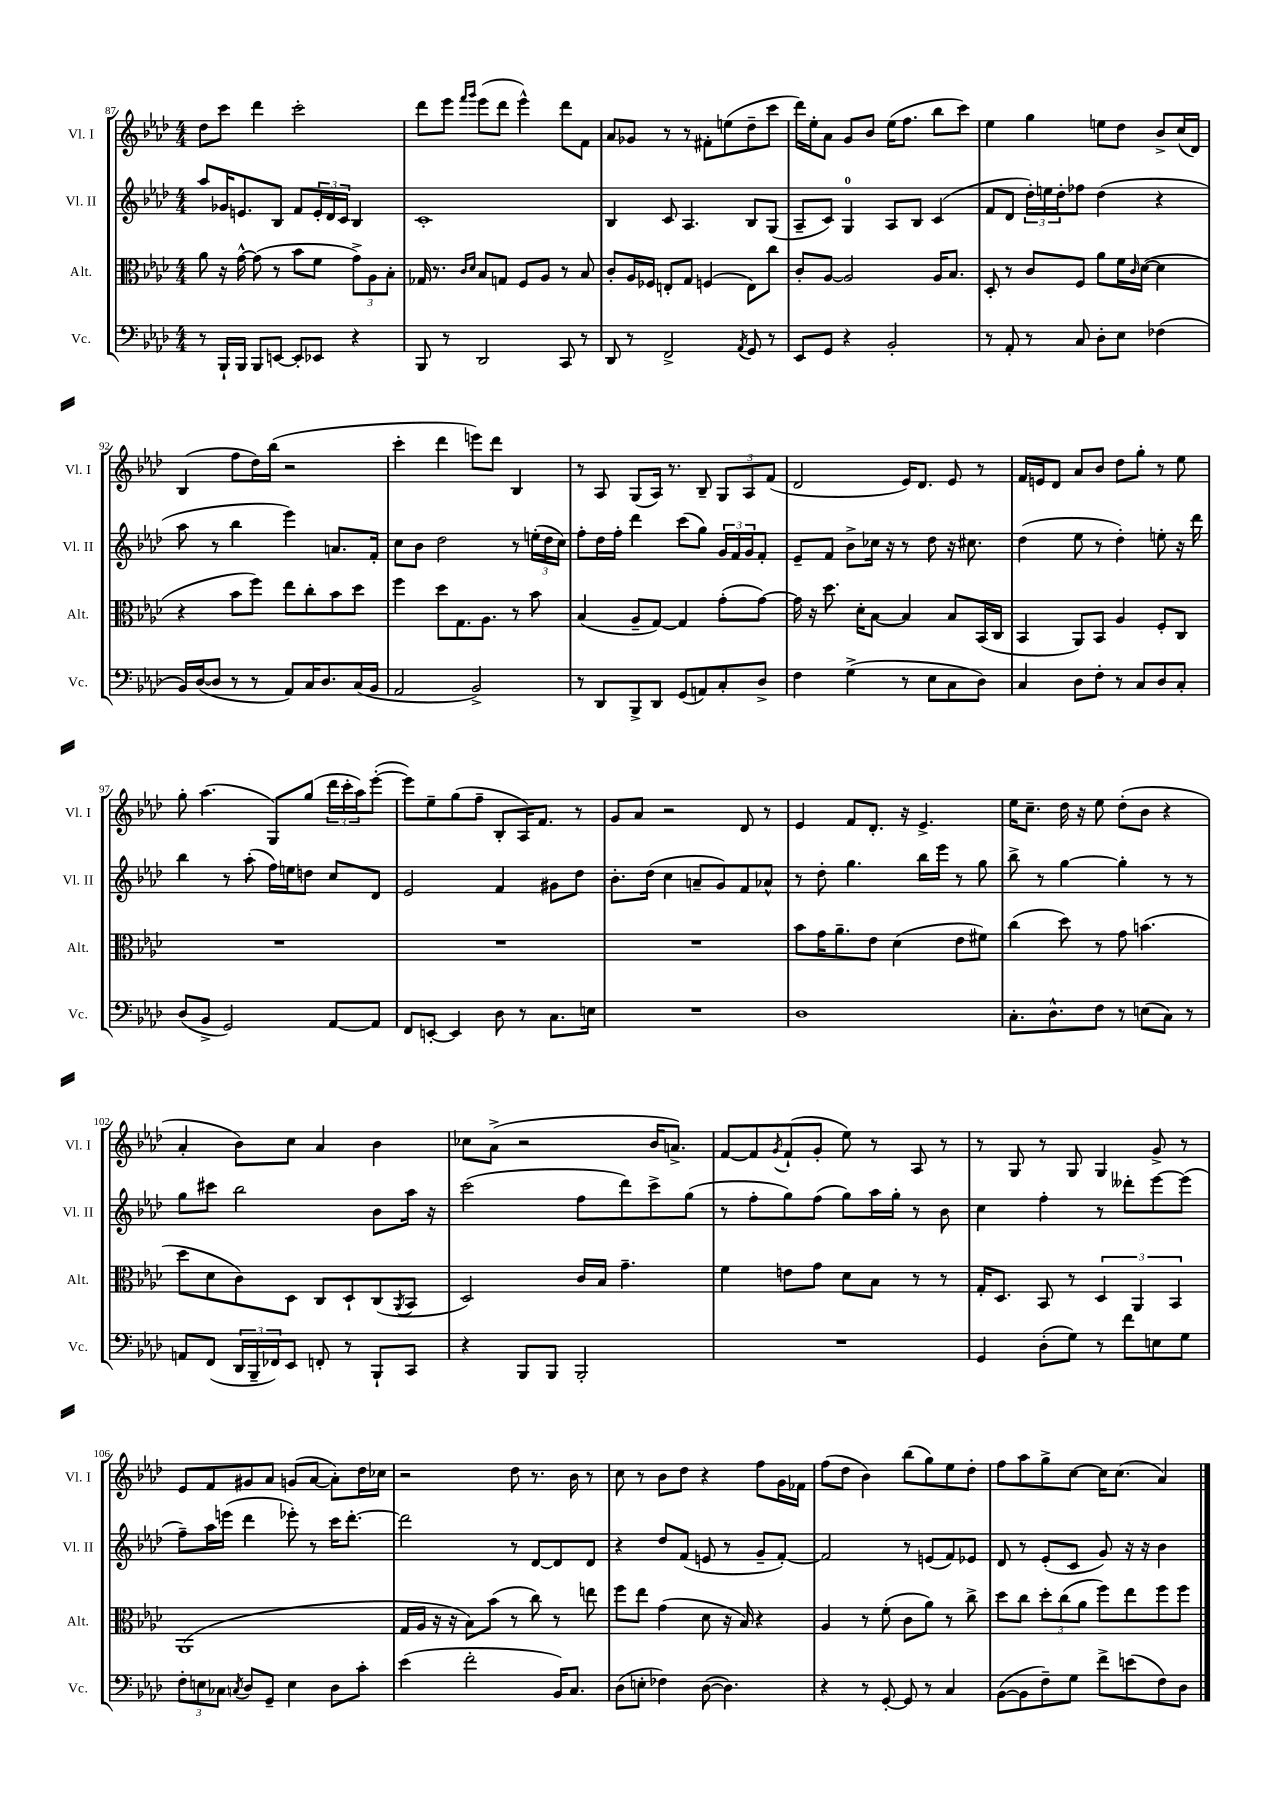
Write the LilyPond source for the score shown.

<<
\new StaffGroup <<
\new Staff = "s0" \with { instrumentName = "Vl. I" shortInstrumentName = "Vl. I" } {
    \clef treble \key aes \major \numericTimeSignature \time 4/4
    des''8 c'''8 des'''4 c'''2-. |
    des'''8 ees'''8 \grace { f'''16 g'''16 } ees'''8( des'''8 ees'''4-^) des'''8 f'8 |
    aes'8 ges'8 r8 r8 fis'8-. e''8( des''8-- c'''8 |
    des'''16) ees''16-. aes'8 g'8 bes'8 ees''16( f''8. bes''8 c'''8) |
    ees''4 g''4 e''8 des''8 bes'8-> c''16( des'16) |
    bes4( f''8 des''16) bes''16( r2 |
    c'''4-. des'''4 e'''8) des'''8 bes4 |
    r8 aes8 g8( aes16) r8. bes8-- \tuplet 3/2 { g8 aes8 f'8( } |
    des'2 ees'16) des'8. ees'8 r8 |
    f'16 e'16 des'8 aes'8 bes'8 des''8 g''8-. r8 ees''8 |
    g''8-. aes''4.( g8) g''8( \tuplet 3/2 { des'''16 c'''16-. aes''16) } ees'''8~-.( |
    ees'''8) ees''8-- g''8( f''8-- bes8-. aes16) f'8. r8 |
    g'8 aes'8 r2 des'8 r8 |
    ees'4 f'8 des'8.-. r16 ees'4.-> |
    ees''16 c''8.-- des''16 r16 ees''8 des''8-.( bes'8 r4 |
    aes'4-. bes'8) c''8 aes'4 bes'4 |
    ces''8 aes'8->( r2 bes'16 a'8.->) |
    f'8~ f'8 \acciaccatura { g'8 } f'8-!( g'8-. ees''8) r8 aes8 r8 |
    r8 g8 r8 g8 g4 g'8-> r8 |
    ees'8 f'8 gis'8 aes'8 g'8( aes'8~ aes'8-.) des''16 ces''16 |
    r2 des''8 r8. bes'16 r8 |
    c''8 r8 bes'8 des''8 r4 f''8 g'16 fes'16 |
    f''8( des''8 bes'4) bes''8( g''8) ees''8 des''8-. |
    f''8 aes''8 g''8-> c''8~ c''16 c''8.( aes'4) \bar "|." |
}
\new Staff = "s1" \with { instrumentName = "Vl. II" shortInstrumentName = "Vl. II" } {
    \clef treble \key aes \major \numericTimeSignature \time 4/4
    aes''8 ges'16 e'8. bes8 f'8 \tuplet 3/2 { e'16-. des'16 c'16 } bes4 |
    c'1-. |
    bes4 c'8 aes4. bes8 g8( |
    aes8-- c'8) g4-0 aes8 bes8 c'4( |
    f'8 des'8 \tuplet 3/2 { des''16-.) e''16 des''16-. } fes''8 des''4( r4 |
    aes''8 r8 bes''4 ees'''4) a'8. f'16-. |
    c''8 bes'8 des''2 r8 \tuplet 3/2 { e''16-.( des''16 c''16) } |
    f''8-. des''16 f''16-. des'''4 c'''8( g''8) \tuplet 3/2 { g'16 f'16 g'16 } f'8-. |
    ees'8-- f'8 bes'8-> ces''16 r16 r8 des''8 r16 cis''8. |
    des''4( ees''8 r8 des''4-.) e''8-. r16 des'''16 |
    bes''4 r8 aes''8-.( f''16) e''16 d''8 c''8 des'8 |
    ees'2 f'4 gis'8 des''8 |
    bes'8.-. des''16( c''4 a'8-- g'8) f'8 aes'8-^ |
    r8 des''8-. g''4. bes''16 ees'''16 r8 g''8 |
    bes''8-> r8 g''4~ g''4-. r8 r8 |
    g''8 cis'''8 bes''2 bes'8 aes''16 r16 |
    c'''2( f''8 des'''8) c'''8-> g''8( |
    r8 f''8-. g''8) f''8( g''8) aes''16 g''16-. r8 bes'8 |
    c''4 f''4-. r8 deses'''8-. ees'''8~ ees'''8( |
    f''8--) aes''16 e'''16( des'''4 ees'''8-.) r8 c'''16 des'''8.~-. |
    des'''2 r8 des'8~ des'8 des'8 |
    r4 des''8 f'8( e'8 r8 g'8-- f'8~-.) |
    f'2 r8 e'8( f'8) ees'8 |
    des'8 r8 ees'8-.( c'8 g'8) r16 r16 bes'4 \bar "|." |
}
\new Staff = "s2" \with { instrumentName = "Alt." shortInstrumentName = "Alt." } {
    \clef alto \key aes \major \numericTimeSignature \time 4/4
    aes'8 r16 g'16~-^ g'8( r8 bes'8 f'8 \tuplet 3/2 { g'8->) aes8 bes8-. } |
    ges16 r8. \grace { c'16 des'16 } bes8 g8 f8 aes8 r8 bes8 |
    c'8-. aes16 fes16 e8-. g8 f4( e8) c''8 |
    c'8-. aes8~ aes2 aes16 bes8. |
    des8-. r8 c'8 f8 aes'8 f'16 \grace { c'16 } des'16~( des'4 |
    r4 bes'8 f''8) ees''8 c''8-. bes'8 des''8 |
    f''4 des''8 g8. aes8. r8 bes'8 |
    bes4( aes8-- g8~) g4 g'8-.( g'8~) |
    g'16 r16 des''8. des'16-. bes8~ bes4 bes8 bes,16( c16 |
    bes,4 aes,8) bes,8 aes4 f8-. c8 |
    R1 |
    R1 |
    R1 |
    bes'8 g'16 aes'8.-- ees'8 des'4( ees'8 fis'8) |
    c''4( des''8) r8 g'8 b'4.( |
    des''8 des'8 c'8) des8 c8 des8-! c8( \acciaccatura { aes,8 } bes,8 |
    des2) c'16 bes16 g'4.-- |
    f'4 e'8 g'8 des'8 bes8 r8 r8 |
    g16-. des8. bes,8 r8 \tuplet 3/2 { des4 aes,4 bes,4 } |
    aes,1( |
    g16 aes16 r16 r16 bes8) bes'8( r8 c''8) r8 e''8 |
    f''8 ees''8 g'4( des'8 r16 bes16) r4 |
    aes4 r8 f'8-.( c'8 aes'8) r8 c''8-> |
    des''8 c''8 \tuplet 3/2 { des''8-. c''8( aes'8 } f''8) ees''8 f''8 f''8 \bar "|." |
}
\new Staff = "s3" \with { instrumentName = "Vc." shortInstrumentName = "Vc." } {
    \clef bass \key aes \major \numericTimeSignature \time 4/4
    r8 bes,,16-! bes,,16 bes,,8 e,8~ e,8-. ees,8 r4 |
    bes,,8 r8 des,2 c,8 r8 |
    des,8 r8 f,2-> \acciaccatura { aes,8 } g,8 r8 |
    ees,8 g,8 r4 bes,2-. |
    r8 aes,8-. r8 c8 des8-. ees8 fes4( |
    bes,16) des16~( des8 r8 r8 aes,8) c16 des8. c16( bes,16 |
    aes,2 bes,2->) |
    r8 des,8 bes,,8-> des,8 g,8( a,8) c8-. des8-> |
    f4 g4->( r8 ees8 c8 des8) |
    c4 des8 f8-. r8 c8 des8 c8-. |
    des8( bes,8-> g,2) aes,8~ aes,8 |
    f,8 e,8~-. e,4 des8 r8 c8. e16 |
    R1 |
    des1 |
    c8.-. des8.-^ f8 r8 e8( c8) r8 |
    a,8 f,8( \tuplet 3/2 { des,16 bes,,16-- fes,16) } ees,8 f,8-. r8 bes,,8-! c,8 |
    r4 bes,,8 bes,,8 bes,,2-. |
    R1 |
    g,4 des8-.( g8) r8 f'8 e8 g8 |
    \tuplet 3/2 { f8-. e8 ces8 } \acciaccatura { c8 } des8 g,8-- e4 des8 c'8-. |
    ees'4( f'2-. bes,16) c8. |
    des8( e8-. fes4) des8~( des4.) |
    r4 r8 g,8~-. g,8 r8 c4 |
    bes,8~( bes,8 f8--) g8 f'8-> e'8( f8) des8 \bar "|." |
}
>>
>>
\layout { \context { \Score currentBarNumber = #87 } }
